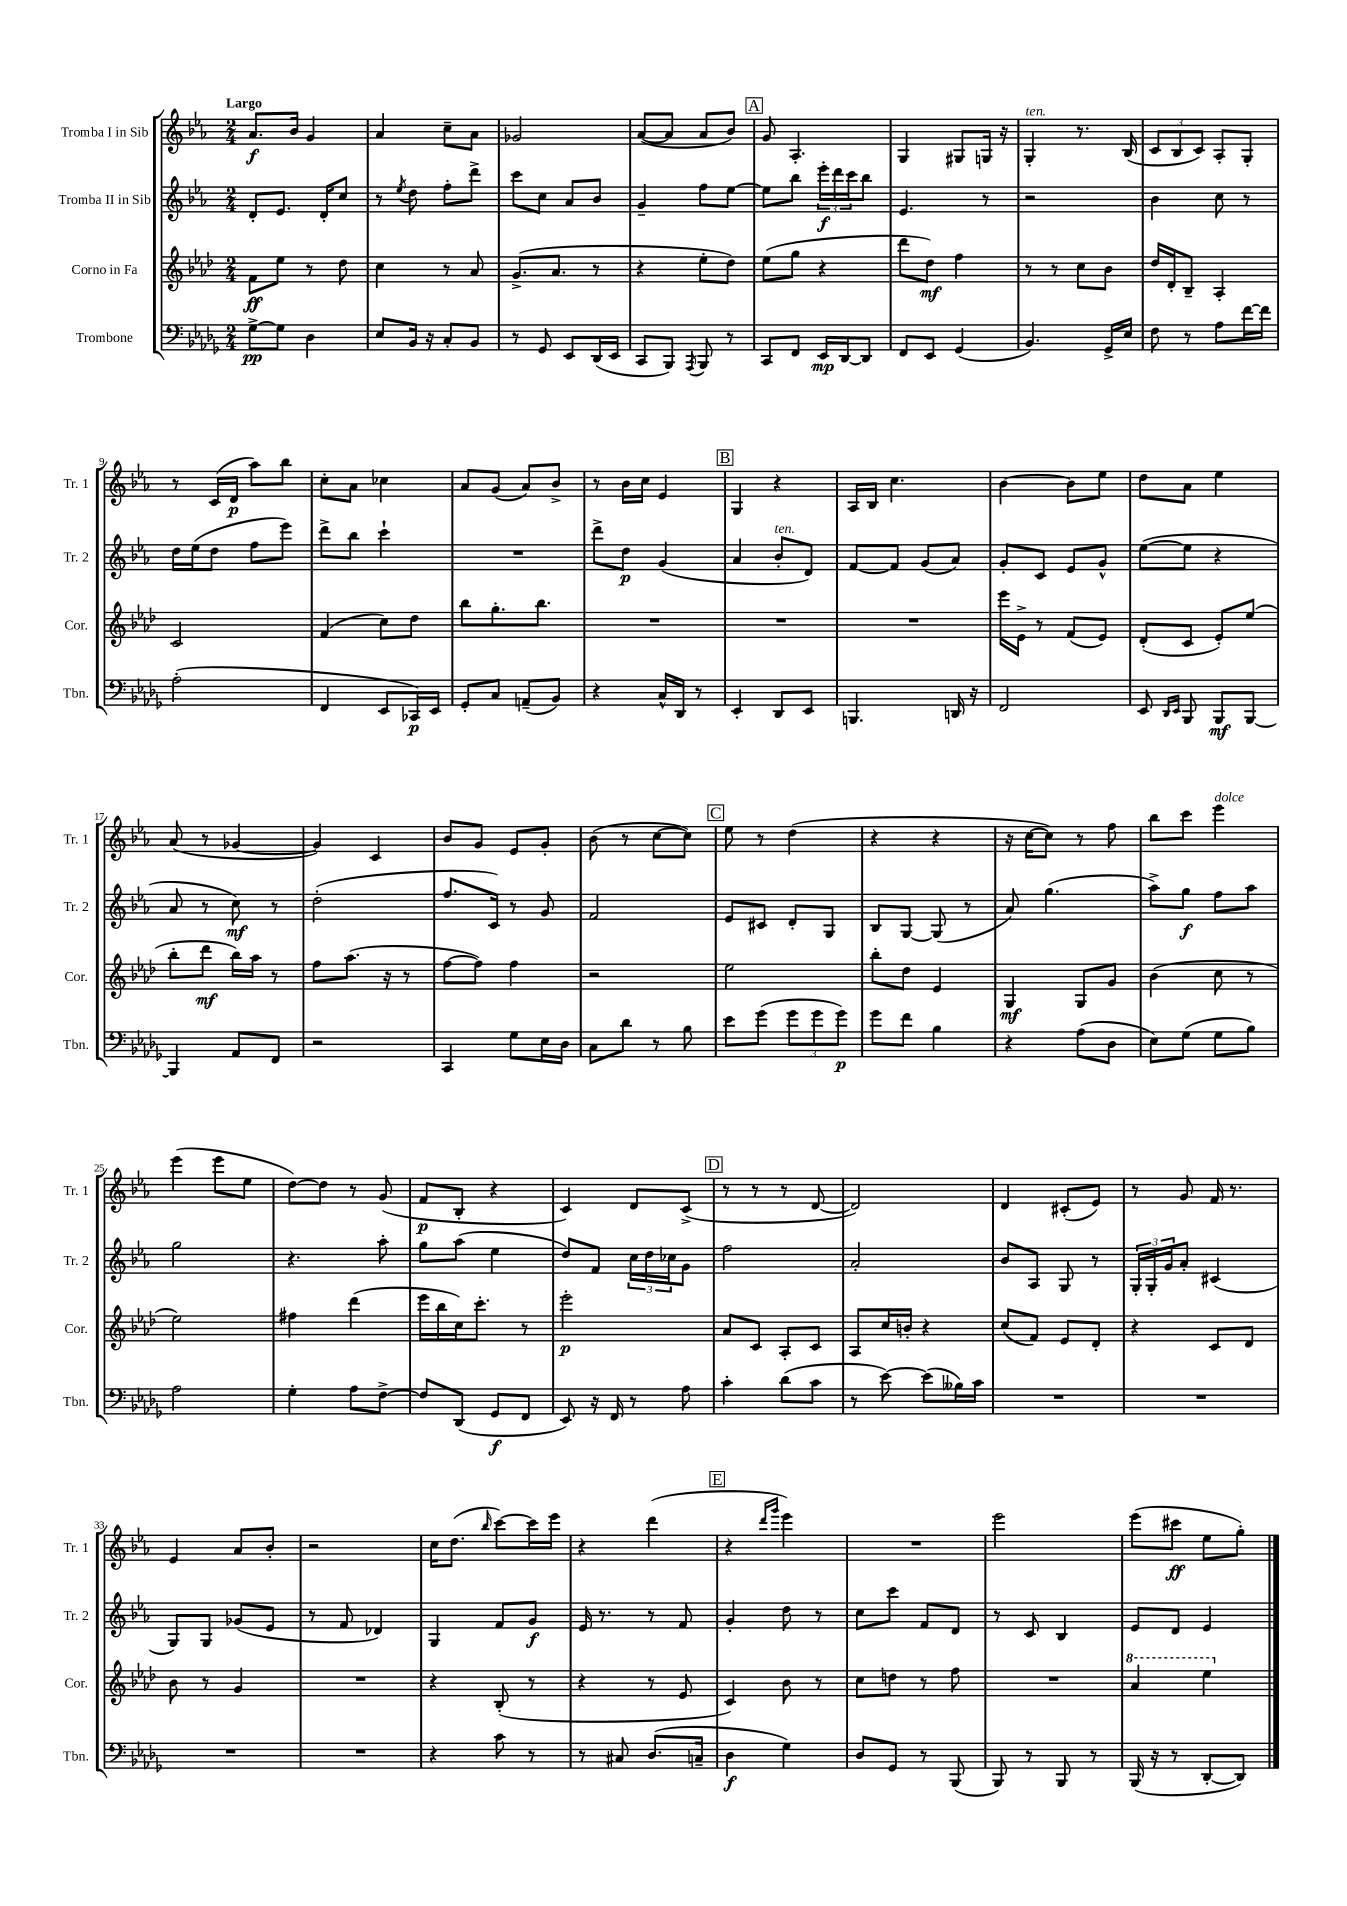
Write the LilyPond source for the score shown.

<<
\new StaffGroup <<
\new Staff = "s0" \with { instrumentName = "Tromba I in Sib" shortInstrumentName = "Tr. 1" } {
    \clef treble \key ees \major \numericTimeSignature \time 2/4 \tempo "Largo"
    aes'8.\f bes'16 g'4 |
    aes'4 c''8-- aes'8 |
    ges'2 |
    aes'8~( aes'8 aes'8 bes'8) |
    \mark \markup { \box "A" } g'8 aes4.-. |
    g4 gis8 g16 r16 |
    g4-.^\markup { \italic "ten." } r8. bes16( |
    \tuplet 3/2 { c'8 bes8 c'8) } aes8-. g8-. |
    r8 c'16( d'16\p aes''8) bes''8 |
    c''8-. aes'8 ces''4 |
    aes'8 g'8( aes'8) bes'8-> |
    r8 bes'16 c''16 ees'4 |
    \mark \markup { \box "B" } g4 r4 |
    aes16 bes16 c''4. |
    bes'4~ bes'8 ees''8 |
    d''8 aes'8 ees''4 |
    aes'8( r8 ges'4~ |
    ges'4) c'4 |
    bes'8 g'8 ees'8 g'8-. |
    bes'8( r8 c''8~ c''8) |
    \mark \markup { \box "C" } ees''8 r8 d''4( |
    r4 r4 |
    r16 c''16~ c''8) r8 f''8 |
    bes''8 c'''8 ees'''4^\markup { \italic "dolce" } |
    ees'''4( ees'''8 ees''8 |
    d''8~) d''8 r8 g'8( |
    f'8\p bes8-. r4 |
    c'4) d'8 c'8->( |
    \mark \markup { \box "D" } r8 r8 r8 d'8~ |
    d'2) |
    d'4 cis'8-.( ees'8) |
    r8 g'8 f'16 r8. |
    ees'4 aes'8 bes'8-. |
    r2 |
    c''16 d''8.( \grace { bes''16 } c'''8~) c'''16 ees'''16 |
    r4 d'''4( |
    \mark \markup { \box "E" } r4 \grace { d'''16 g'''16 } ees'''4) |
    R2 |
    ees'''2 |
    ees'''8( cis'''8\ff ees''8 g''8-.) \bar "|." |
}
\new Staff = "s1" \with { instrumentName = "Tromba II in Sib" shortInstrumentName = "Tr. 2" } {
    \clef treble \key ees \major \numericTimeSignature \time 2/4
    d'8-. ees'8. d'16-. c''8 |
    r8 \acciaccatura { ees''8 } d''8 f''8-. d'''8-> |
    c'''8 c''8 aes'8 bes'8 |
    g'4-- f''8 ees''8~ |
    \mark \markup { \box "A" } ees''8 bes''8 \tuplet 3/2 { ees'''16-.\f d'''16 c'''16 } bes''8 |
    ees'4. r8 |
    r2 |
    bes'4 c''8 r8 |
    d''16 ees''16( d''8 f''8 ees'''8) |
    d'''8-> bes''8 c'''4-! |
    R2 |
    d'''8-> d''8\p g'4( |
    \mark \markup { \box "B" } aes'4 bes'8-.^\markup { \italic "ten." } d'8) |
    f'8~ f'8 g'8( aes'8) |
    g'8-. c'8 ees'8 g'8-^ |
    ees''8~( ees''8 r4 |
    aes'8 r8 c''8\mf) r8 |
    d''2-.( |
    f''8. c'16) r8 g'8 |
    f'2 |
    \mark \markup { \box "C" } ees'8 cis'8 d'8-. g8 |
    bes8 g8~ g8( r8 |
    aes'8) g''4.( |
    aes''8->) g''8\f f''8 aes''8 |
    g''2 |
    r4. aes''8-. |
    g''8 aes''8( ees''4 |
    d''8) f'8 \tuplet 3/2 { c''16 d''16 ces''16 } g'8 |
    \mark \markup { \box "D" } f''2 |
    aes'2-. |
    bes'8 aes8 g8 r8 |
    \tuplet 3/2 { g16-. g16-. g'16 } aes'8-. cis'4( |
    g8) g8 ges'8( ees'8 |
    r8 f'8 des'4) |
    g4 f'8 g'8\f |
    ees'16 r8. r8 f'8 |
    \mark \markup { \box "E" } g'4-. d''8 r8 |
    c''8 c'''8 f'8 d'8 |
    r8 c'8 bes4 |
    ees'8 d'8 ees'4 \bar "|." |
}
\new Staff = "s2" \with { instrumentName = "Corno in Fa" shortInstrumentName = "Cor." } {
    \clef treble \key aes \major \numericTimeSignature \time 2/4
    f'8\ff ees''8 r8 des''8 |
    c''4 r8 aes'8 |
    g'8.->( aes'8. r8 |
    r4 ees''8-. des''8) |
    \mark \markup { \box "A" } ees''8( g''8 r4 |
    des'''8 des''8\mf) f''4 |
    r8 r8 c''8 bes'8 |
    des''16 des'16-. bes8-- aes4-. |
    c'2 |
    f'4( c''8) des''8 |
    bes''8 g''8.-. bes''8. |
    R2 |
    \mark \markup { \box "B" } R2 |
    R2 |
    ees'''16 ees'16-> r8 f'8( ees'8) |
    des'8-.( c'8 ees'8-.) ees''8( |
    bes''8-. des'''8\mf bes''16) aes''16 r8 |
    f''8 aes''8.( r16 r8 |
    f''8~ f''8) f''4 |
    r2 |
    \mark \markup { \box "C" } ees''2 |
    bes''8-. des''8 ees'4 |
    g4\mf g8 g'8 |
    bes'4( c''8 r8 |
    ees''2) |
    fis''4 des'''4( |
    ees'''16 bes''16 c''16) c'''8.-. r8 |
    ees'''2-.\p |
    \mark \markup { \box "D" } aes'8 c'8 aes8-. c'8 |
    aes8 c''16 b'16-. r4 |
    c''8( f'8) ees'8 des'8-. |
    r4 c'8 des'8 |
    bes'8 r8 g'4 |
    R2 |
    r4 bes8-.( r8 |
    r4 r8 ees'8 |
    \mark \markup { \box "E" } c'4) bes'8 r8 |
    c''8 d''8 r8 f''8 |
    R2 |
    \ottava #1 aes''4 ees'''4 \ottava #0 \bar "|." |
}
\new Staff = "s3" \with { instrumentName = "Trombone" shortInstrumentName = "Tbn." } {
    \clef bass \key des \major \numericTimeSignature \time 2/4
    ges8~->\pp ges8 des4 |
    ees8 bes,16 r16 c8-. bes,8 |
    r8 ges,8 ees,8 des,16( ees,16 |
    c,8 bes,,8) \acciaccatura { aes,,8 } bes,,8 r8 |
    \mark \markup { \box "A" } c,8 f,8 ees,16\mp des,16~ des,8 |
    f,8 ees,8 ges,4( |
    bes,4.) ges,16-> ees16 |
    f8 r8 aes8 f'16~ f'16 |
    aes2-.( |
    f,4 ees,8 ces,16\p) ees,16 |
    ges,8-. c8 a,8--( bes,8) |
    r4 c16-^ des,16 r8 |
    \mark \markup { \box "B" } ees,4-. des,8 ees,8 |
    b,,4. d,16 r16 |
    f,2 |
    ees,8 \grace { des,16 ees,16 } bes,,8 bes,,8\mf bes,,8~ |
    bes,,4 aes,8 f,8 |
    r2 |
    c,4 ges8 ees16 des16 |
    c8 des'8 r8 bes8 |
    \mark \markup { \box "C" } ees'8 ges'8( \tuplet 3/2 { ges'8 ges'8 ges'8\p) } |
    ges'8 f'8 bes4 |
    r4 aes8( des8 |
    ees8) ges8( ges8 bes8) |
    aes2 |
    ges4-. aes8 f8~-> |
    f8 des,8( ges,8\f f,8 |
    ees,8) r16 f,16 r8 aes8 |
    \mark \markup { \box "D" } c'4-. des'8( c'8 |
    r8 ees'8~) ees'8( beses16) c'16 |
    R2 |
    R2 |
    R2 |
    R2 |
    r4 c'8 r8 |
    r8 cis8 des8.( c16-- |
    \mark \markup { \box "E" } des4\f ges4) |
    des8 ges,8 r8 bes,,8( |
    bes,,8) r8 bes,,8 r8 |
    bes,,16( r16 r8 des,8~-. des,8) \bar "|." |
}
>>
>>
